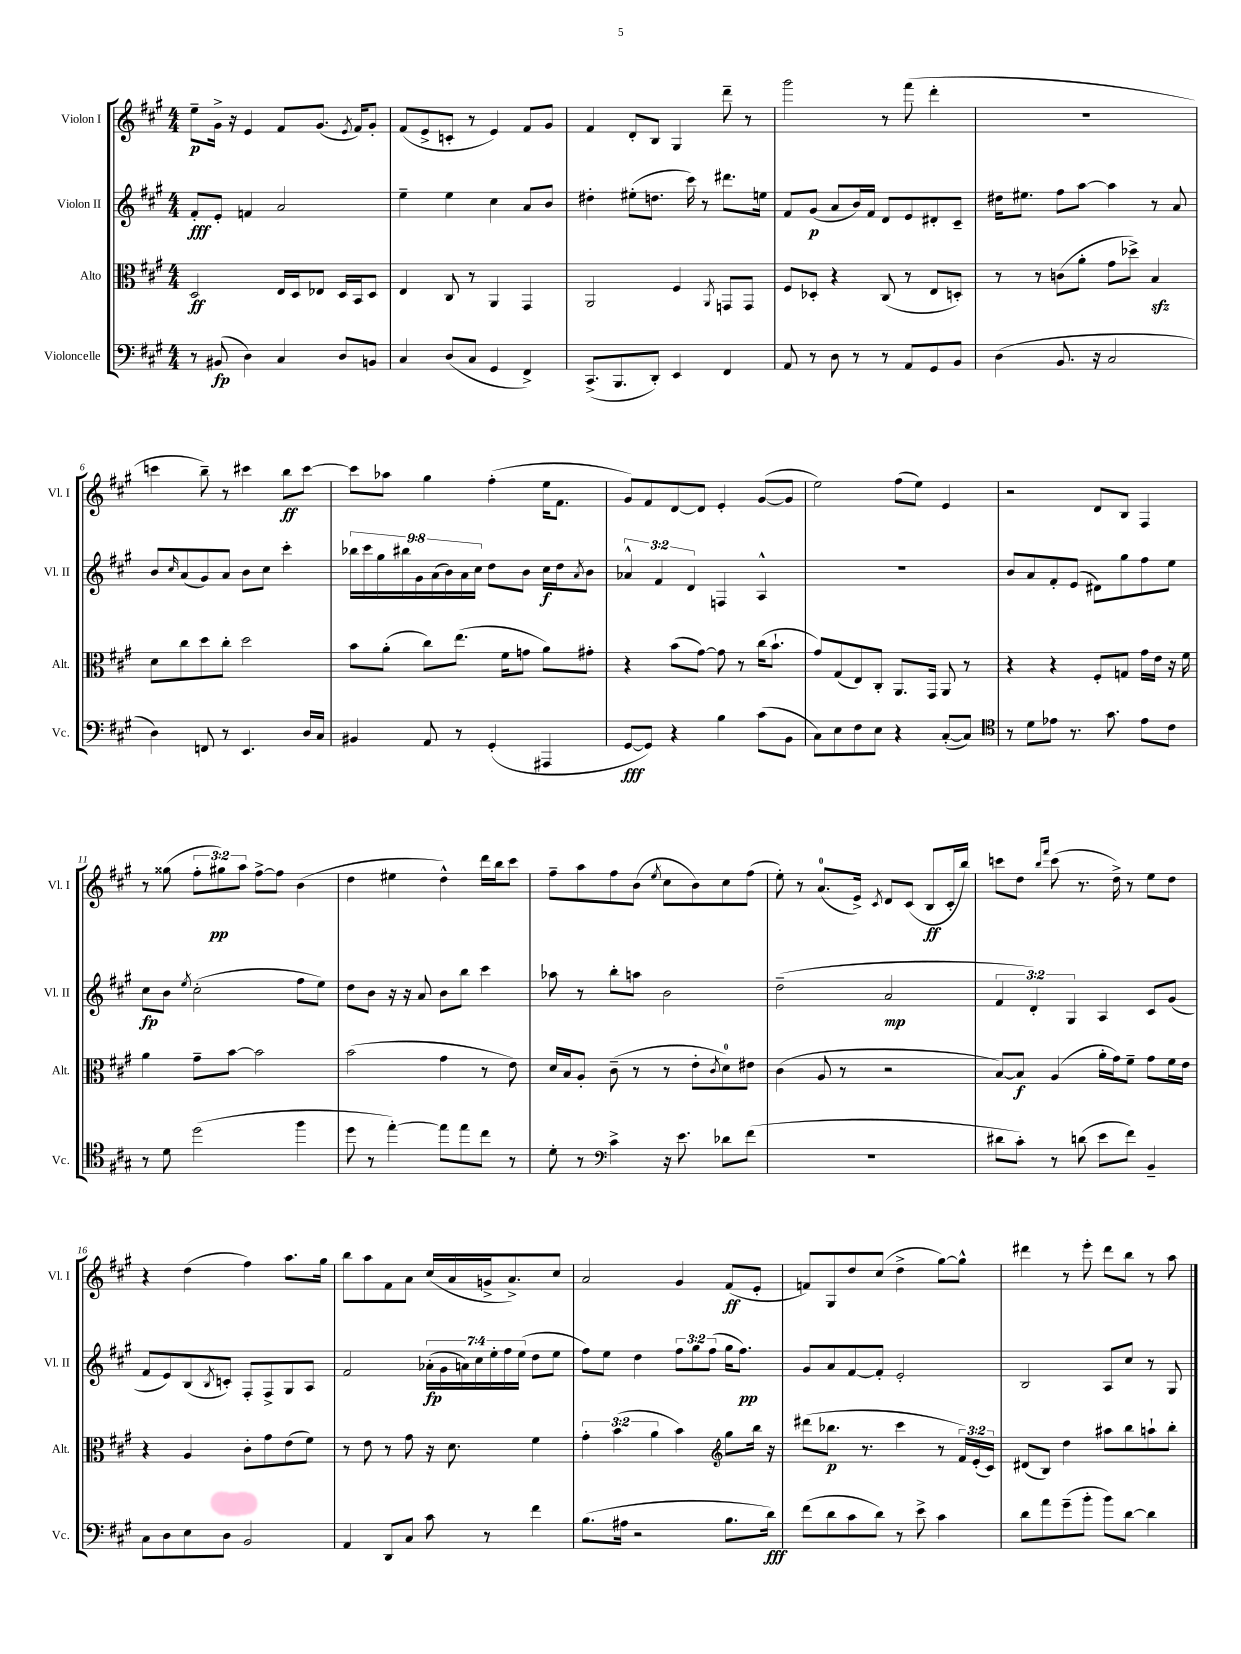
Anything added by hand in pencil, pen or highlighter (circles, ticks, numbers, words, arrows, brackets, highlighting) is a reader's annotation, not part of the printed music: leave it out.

**kern	**kern	**kern	**kern
*staff4	*staff3	*staff2	*staff1
*clefF4	*clefC3	*clefG2	*clefG2
*k[f#c#g#]	*k[f#c#g#]	*k[f#c#g#]	*k[f#c#g#]
*M4/4	*M4/4	*M4/4	*M4/4
8r	2D/	8f#'/L	8ee~\L
(8BB#/	.	8e'/J	16g#^\Jk
.	.	.	16r
4D\)	.	4f/	4e/
4C#/	16E/LL	2a/	8f#/L
.	16D/J	.	.
.	8E-/J	.	(8.g#/J
8D/L	16D/LL	.	.
.	.	.	8qe/
.	16BB/J	.	16f#/LK)
8BB/J	8D/J	.	8g#'/J
=	=	=	=
4C#/	4E/	4ee~\	(8f#/L
.	.	.	8e^/
(8D/L	8C#/	4ee\	8c'/J
8C#/J	8r	.	8r
4GG#/	4AA/	4cc#\	4e/)
4FF#^/)	4GG#/	8a/L	8f#/L
.	.	8b/J	8g#/J
=	=	=	=
(8.CC#^/L	2AA/	4dd#'\	4f#/
8.BBB/	.	.	.
.	.	(8ee#'\L	8d'/L
8DD'/J)	.	8.dd\J	8B/J
4EE/	4F#/	.	4G#/
.	.	16ccc#\)	.
.	.	8r	.
.	8qAA/	.	.
4FF#/	8GG/L	8.ddd#\L	8ddd~\
.	8GG/J	.	8r
.	.	16ee\Jk	.
=	=	=	=
8AA/	8F#/L	8f#/L	2ggg#\
8r	8D-'/J	(8g#/J	.
8D\	4r	8a/L	.
8r	.	16b/L)	.
.	.	16f#/JJ	.
8r	(8C#/	8d/L	8r
8AA/L	8r	8e/	(8fff#\
8GG#/	8E/L	8d#'/	4ddd'\
8BB/J	8D'/J)	8c#~/J	.
=	=	=	=
(4D\	8r	16dd#\LK	1r
.	.	8.ee#\J	.
.	8r	.	.
8.BB/	(8c\L	8ff#\L	.
.	8a'\J	[8aa\J	.
16r	.	.	.
2C#/	8g#\L	4aa\]	.
.	8dd-^\J)	.	.
.	4B/	8r	.
.	.	8a/	.
=	=	=	=
4D\)	8d\L	8b/L	4ccc\
.	.	16qqcc#/	.
.	8cc#\	(8a/	.
8FF/	8dd\	8g#/)	8bb~\)
8r	8cc#'\J	8a/J	8r
4.EE/	2dd\	8b\L	4ccc#\
.	.	8cc#\J	.
.	.	4ccc#'\	8bb\L
16D/LL	.	.	[8ccc#\J
16C#/JJ	.	.	.
=	=	=	=
4BB#/	8b\L	18bb-\LL	8ccc#\]L
.	.	18ccc#\	.
.	.	18gg#\	.
.	(8a'\J	.	8aa-\J
.	.	18bb#\	.
.	.	18g#\	.
8AA/	8cc#\L)	.	4gg#\
.	.	(18a\	.
.	.	18b\)	.
8r	(8.ee\J	.	.
.	.	18a\	.
.	.	18cc#\JJ	.
(4GG#'/	.	8dd\L	(4ff#'\
.	16f#\LK	.	.
.	8g\J	8b\J	.
4AAA#/	8a\L)	16cc#\LL	16ee\LK
.	.	16dd\J	8.f#\J
.	.	8qa/	.
.	8g#'\J	8b\J	.
=	=	=	=
[8GG#/L	4r	6a-^^/	8g#/L)
8GG#/]J)	.	.	8f#/
.	.	6f#/	.
4r	(8b\L	.	[8d/
.	.	6d/	.
.	[8g#\J)	.	8d/]J
4B\	8g#\]	4F/	4e'/
.	8r	.	.
(8c#\L	(16cc#\LK	4A^^/	([8g#/L
.	8.b`\J	.	.
8BB\J	.	.	8g#/]J
=	=	=	=
8C#\L)	8g#/L)	1r	2ee\)
8E\	(8G#/	.	.
8F#\	8E/)	.	.
8E\J	8C#'/J	.	.
4r	8.AA/L	.	(8ff#\L
.	.	.	8ee\J)
.	16GG#/Jk	.	.
([8C#'/L	8AA/	.	4e/
8C#/]J)	8r	.	.
=	=	=	=
*clefC4	*	*	*
8r	4r	8b/L	2r
8d\L	.	8a/	.
8e-\J	4r	8f#'/	.
8.r	.	(8e/J	.
.	8F#'/L	8d#\L)	8d/L
8.g#\	.	.	.
.	8G/J	8gg#\	8B/J
8e-\L	16g#\LL	8ff#\	4F#/
.	16e\JJ	.	.
8c#\J	16r	8ee\J	.
.	16f#\	.	.
=	=	=	=
8r	4a\	8cc#\L	8r
8d\	.	8b\J	(8gg##\
.	.	8qee/	.
(2dd\	8g#~\L	(2cc#'\	12ff#'\L
.	.	.	12gg#\)
.	[8b\J	.	.
.	.	.	12aa\J
.	2b\]	.	[8ff#^\L
.	.	.	8ff#\]J
4ff#\	.	8ff#\L	(4b\
.	.	8ee\J)	.
=	=	=	=
8dd\	(2b\	8dd\L	4dd\
8r	.	8b\J	.
[4ee'\)	.	16r	4ee#\
.	.	16r	.
.	.	8a/	.
8ee\]L	4g#\	8b\L	4dd^^\)
8ee\	.	8bb\J	.
8cc#\J	8r	4ccc#\	16ddd\LL
.	.	.	16bb\J
8r	8e\)	.	8ccc#\J
=	=	=	=
8d'\	16d/LL	8aa-\	8ff#~\L
.	16B/J	.	.
8r	8A'/J	8r	8aa\
*clefF4	*	*	*
4c#^\	(8c#~\	8bb'\L	8ff#\
.	8r	8aa\J	(8b\J
.	.	.	8qee/
16r	8r	2b\	8cc#\L
8.e\	.	.	.
.	8e'\L	.	8b\)
.	8qc#/	.	.
8d-\L	8d\)	.	8cc#\
(8f#\J	8e#\J	.	(8ff#\J
=	=	=	=
1r	(4c#\	(2dd~\	8ee'\)
.	.	.	8r
.	8A/	.	(8.a/L
.	8r	.	.
.	.	.	16e^/Jk)
.	.	.	8qc#/
.	2r	2a/	8d/L
.	.	.	(8c#/J
.	.	.	8B/L
.	.	.	16c#'/L
.	.	.	16bb/JJ)
=	=	=	=
8d#\L	[8B/L)	6f#/	8ccc\L
8c#'\J)	8B/]J	.	8dd\J
.	.	6d'/)	.
.	.	.	16qqbb/LL
.	.	.	16qqfff#/JJ
8r	(4A/	.	(8ccc\
.	.	6G#/	.
(8d\	.	.	8.r
8e\L	16a'\LL	4A/	.
.	16g#\J)	.	16dd^\)
8f#\J)	8f#~\J	.	8r
4BB~/	8g#\L	8c#/L	8ee\L
.	16f#\L	(8g#/J	8dd\J
.	16e\JJ	.	.
=	=	=	=
8C#\L	4r	8f#/L	4r
8D\	.	8e/)	.
8E\	4A/	(8B/	(4dd\
.	.	8qB/	.
8D\J	.	8c'/J)	.
2BB/	8c#'\L	8F#'/L	4ff#\)
.	8g#\	8F#^/	.
.	(8e\	8G#/	8.aa\L
.	8f#\J)	8A/J	.
.	.	.	16gg#\Jk
=	=	=	=
4AA/	8r	2f#/	8bb\L
.	8e\	.	8aa\
8DD/L	8r	.	8f#\
8C#/J	8g#\	.	8a\J
8c#\	16r	(28a-'\LL	(16cc#/LL
.	.	28g#\	.
.	8.d\	.	16a/
.	.	28a\)	.
.	.	28cc#\	.
8r	.	.	16g^/J
.	.	28ee'\	.
.	.	28ff#\	.
.	.	.	8.a^/)
.	.	(28ee\JJ	.
4f#\	4f#\	8dd\L	.
.	.	8ee\J	8cc#/J
=	=	=	=
(8.B\L	6g#'\	8ff#\L)	2a/
.	.	8ee\J	.
.	(6b\	.	.
16A#\Jk	.	.	.
2r	.	4dd\	.
.	6a\	.	.
.	4b\)	12ff#\L	4g#/
.	.	12gg#\	.
.	.	(12ff#\J	.
*	*clefG2	*	*
8.B\L	8gg#\L	16gg#\LK	(8f#/L
.	.	8.ff#\J)	.
.	16bb\Jk	.	8e'/J
16d\Jk)	16r	.	.
=	=	=	=
(8f#\L	(8ddd#\L	8g#/L	8f/L)
8d\	8.bb-\J	8a/	8G#/
8c#\	.	[8f#/	8dd/
.	8.r	.	.
8d\J)	.	8f#'/]J	(8cc#/J
8r	4ccc#\	2e'/	4dd^\
8e^\	.	.	.
4c#\	8r	.	[8gg#\L)
.	24f#/LL)	.	8gg#^^\]J
.	(24e'/	.	.
.	24c#/JJ)	.	.
=	=	=	=
8d\L	(8d#/L	2B/	4ddd#\
8a\	8B/J)	.	.
(8g#~\	4dd\	.	8r
8b'\J	.	.	8eee'\
8b\L)	8aa#\L	8A/L	8ddd#\L
[8d\J	8bb\	8cc#/J	8bb\J
4d\]	8aa`\	8r	8r
.	8bb'\J	8G#/	8aa\
==	==	==	==
*-	*-	*-	*-
